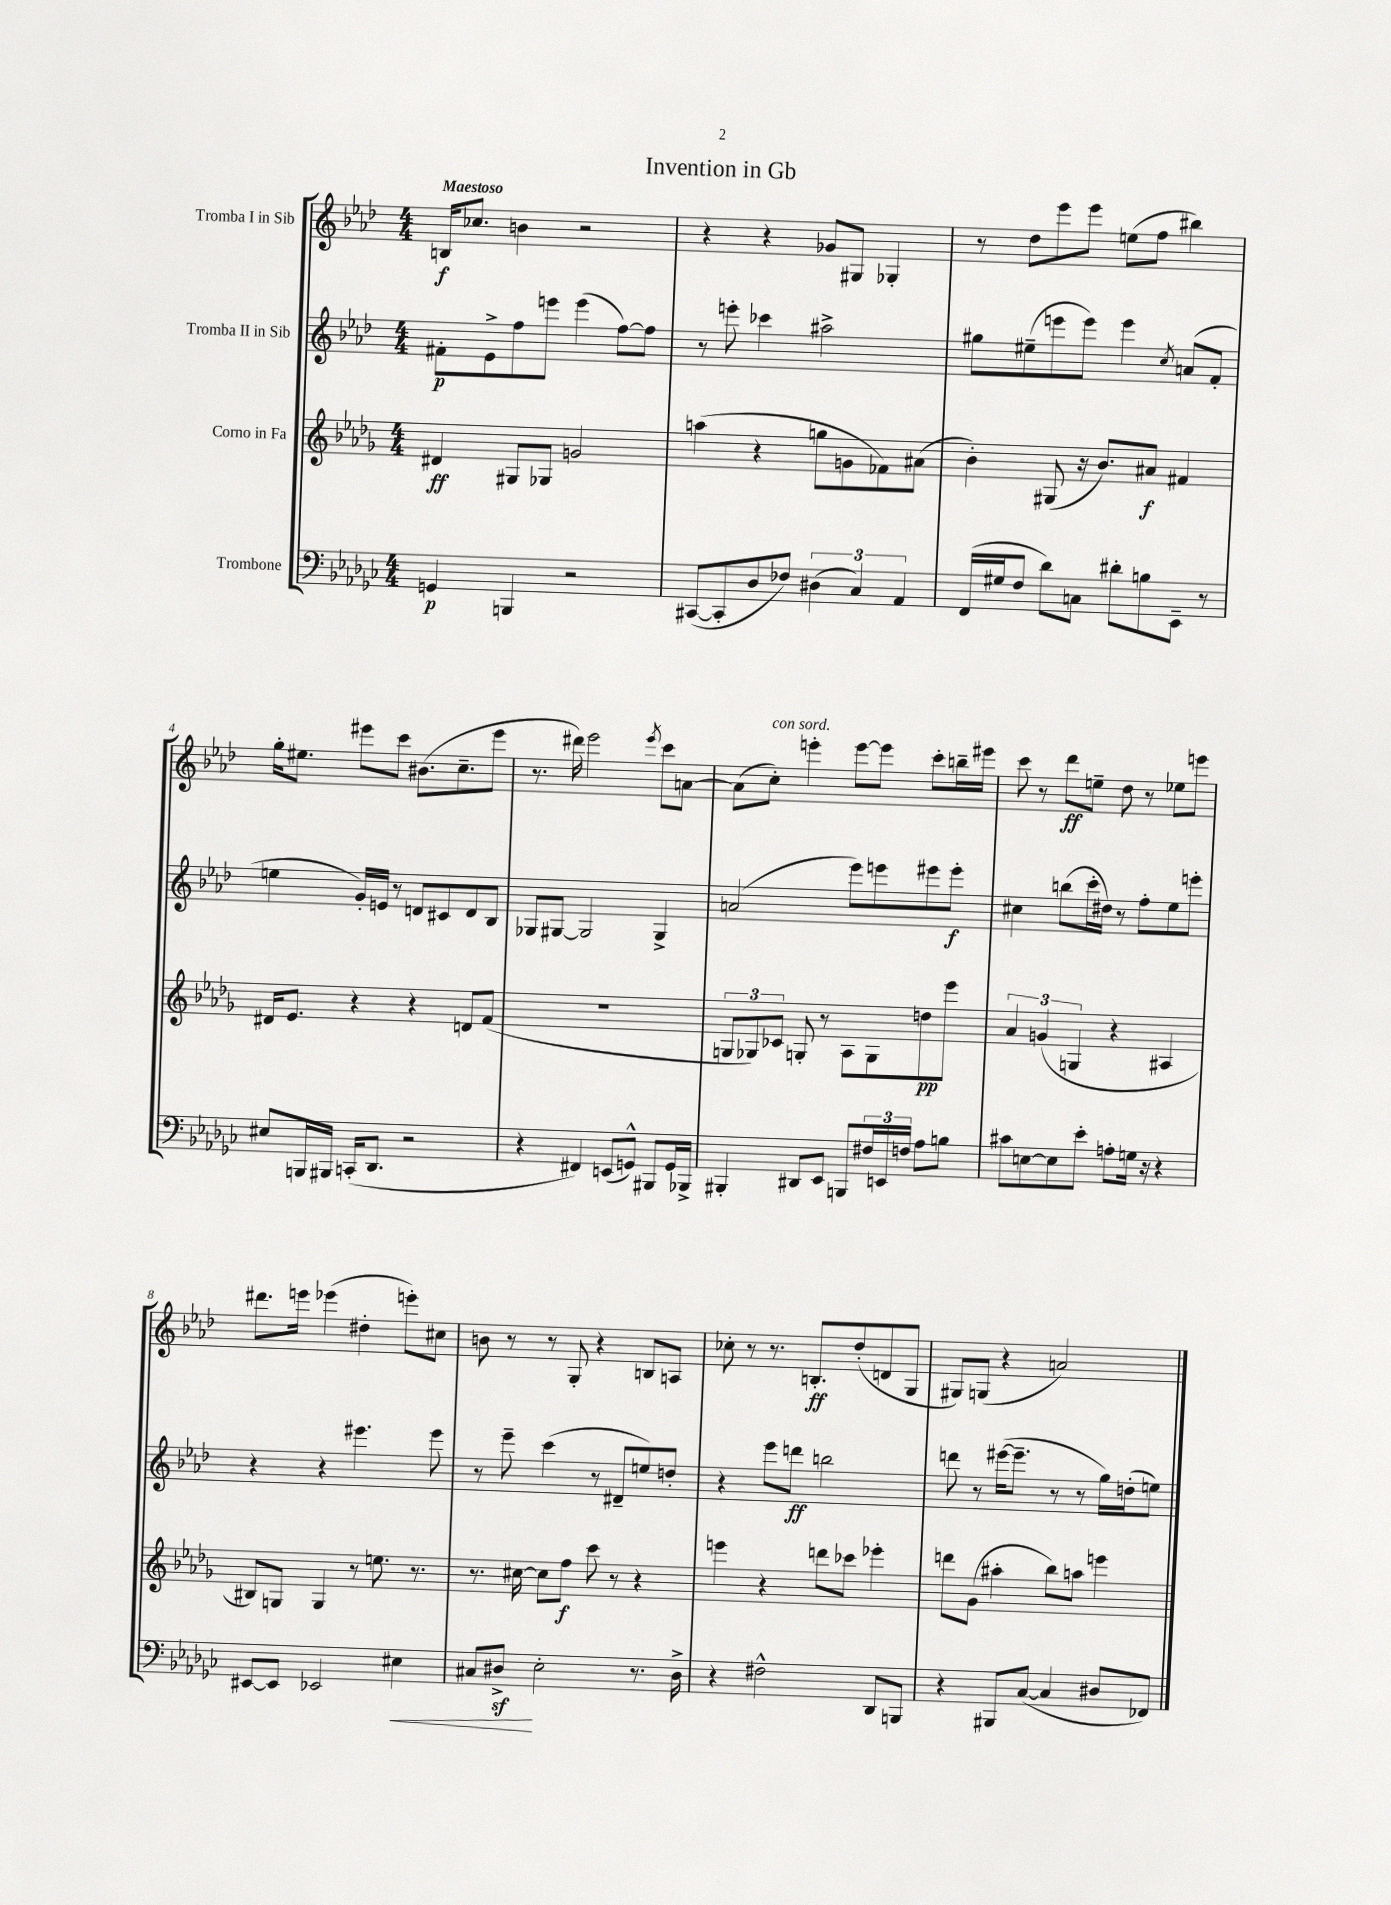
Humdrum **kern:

**kern	**dynam	**kern	**dynam	**kern	**dynam	**kern	**dynam
*part4	*part4	*part3	*part3	*part2	*part2	*part1	*part1
*staff4	*staff4	*staff3	*staff3	*staff2	*staff2	*staff1	*staff1
*I"Trombone	*	*I"Corno in Fa	*	*I"Tromba II in Sib	*	*I"Tromba I in Sib	*
*clefF4	*	*clefG2	*	*clefG2	*	*clefG2	*
*k[b-e-a-d-g-c-]	*	*k[b-e-a-d-g-]	*	*k[b-e-a-d-]	*	*k[b-e-a-d-]	*
*M4/4	*	*M4/4	*	*M4/4	*	*M4/4	*
=1	=1	=1	=1	=1	=1	=1	=1
!	!	!	!	!	!	!LO:TX:a:B:t=Maestoso	!
4GGn/	p	4d#X/	ff	8f#X'\L	p	16Bn/KL	f
.	.	.	.	.	.	8.cc-X/J	.
.	.	.	.	8e-^\	.	.	.
4BBBn/	.	8G#X/L	.	8ff\	.	4bn\	.
.	.	8G-X/J	.	8eeen\J	.	.	.
2r	.	2gn/	.	(4eee\	.	2r	.
.	.	.	.	[8ff\L)	.	.	.
.	.	.	.	8ff\J]	.	.	.
=2	=2	=2	=2	=2	=2	=2	=2
([8CC#X/L	.	(4aan\	.	8r	.	4r	.
8CC#'/]	.	.	.	8eeen'\	.	.	.
8D-/	.	4r	.	4ccc-X\	.	4r	.
8F-X/J)	.	.	.	.	.	.	.
(6D#X\	.	8ggn\L	.	2aa#X^\	.	8g-X/L	.
.	.	8gn\	.	.	.	8G#X/J	.
6C-/)	.	.	.	.	.	.	.
.	.	8f-X\)	.	.	.	4G-X'/	.
6AA-/	.	.	.	.	.	.	.
.	.	(8a#X\J	.	.	.	.	.
=3	=3	=3	=3	=3	=3	=3	=3
(16FF/LL	.	4b-'\)	.	8gg#X\L	.	8r	.
16G#X/J	.	.	.	.	.	.	.
8F/J	.	.	.	(8ee#X~\	.	8dd-\L	.
8d-\L)	.	(8G#X/	.	8eeen\	.	8eee-\	.
8Cn\J	.	16r	.	8eee\J)	.	8eee-\J	.
.	.	8.b-/L)	.	.	.	.	.
8d#X'\L	.	.	.	4eee\	.	(8een\L	.
8Bn\	.	8a#X/J	f	.	.	8ff\J	.
.	.	.	.	8qcc/	.	.	.
8EE-~\J	.	4f#X/	.	(8an/L	.	4bb#X\)	.
8r	.	.	.	8f'/J	.	.	.
!!LO:LB:g=z
=4	=4	=4	=4	=4	=4	=4	=4
8E#X/L	.	16d#X/KL	.	4een\	.	16gg'\KL	.
.	.	8.e-/J	.	.	.	8.ee#X\J	.
16BBBn/L	.	.	.	.	.	.	.
16BBB#X/JJ	.	.	.	.	.	.	.
(16CCn'/KL	.	4r	.	16g'/LL)	.	8eee#X\L	.
8.DD-/J	.	.	.	16en/JJ	.	.	.
.	.	.	.	8r	.	8ccc\J	.
2r	.	4r	.	8dn/L	.	(8.b#X\L	.
.	.	.	.	8c#X/	.	.	.
.	.	.	.	.	.	8.cc~\	.
.	.	8dn/L	.	8d/	.	.	.
.	.	(8f/J	.	8B-/J	.	8eee#\J	.
=5	=5	=5	=5	=5	=5	=5	=5
4r	.	1r	.	8G-X/L	.	8.r	.
.	.	.	.	[8G#X/J	.	.	.
.	.	.	.	.	.	16ddd#X\)	.
4FF#X/)	.	.	.	2G#/]	.	2eee-\	.
(8EEn/L	.	.	.	.	.	.	.
8GGn^^/J)	.	.	.	.	.	.	.
.	.	.	.	.	.	8qeee-/	.
8BBB#X/L	.	.	.	4G#^/	.	8ccc\L	.
16GG/L	.	.	.	.	.	[8an\J	.
16BBB-X^/JJ	.	.	.	.	.	.	.
=6	=6	=6	=6	=6	=6	=6	=6
4BBB#X'/	.	12Gn/L	.	(2an/	.	(8a\L]	.
.	.	12G-X/)	.	.	.	.	.
!	!	!	!	!	!	!LO:TX:a:i:t=con sord.	!
.	.	.	.	.	.	8cc'\J)	.
.	.	12c-X/J	.	.	.	.	.
8DD#X/L	.	8Gn'/	.	.	.	4eeen'\	.
8EE-/J	.	8r	.	.	.	.	.
8BBBn/L	.	8A-\L	.	8eee-\L)	.	[8eee\L	.
24F#X/L	.	8G\	.	8eeen\	.	8eee\J]	.
24EEn/	.	.	.	.	.	.	.
24Fn/JJ	.	.	.	.	.	.	.
8A-\L	.	8ddn\	pp	8eee#X\	.	8ccc'\L	.
8Bn\J	.	8eee-\J	.	8eee#'\J	f	16bbn~\L	.
.	.	.	.	.	.	16eee#X\JJ	.
=7	=7	=7	=7	=7	=7	=7	=7
8c#X\L	.	6a-/	.	4cc#X\	.	8ccc\	.
[8En\	.	.	.	.	.	8r	.
.	.	(6gn/	.	.	.	.	.
8E\]	.	.	.	(8bbn\L	.	8ddd-\L	ff
.	.	6Gn/	.	.	.	.	.
8e-'\J	.	.	.	16ccc'\L	.	8een~\J	.
.	.	.	.	16dd#X\JJ)	.	.	.
8An'\L	.	4r	.	8r	.	8dd-\	.
16Gn\Jk	.	.	.	8ff'\L	.	8r	.
16r	.	.	.	.	.	.	.
4r	.	4A#X/	.	8ee-\	.	8ee-X\L	.
.	.	.	.	8eeen'\J	.	8eeen\J	.
!!LO:LB:g=z
=8	=8	=8	=8	=8	=8	=8	=8
[8EE#X/L	.	8B#X/L)	.	4r	.	8.ddd#X\L	.
8EE#/J]	.	8Gn/J	.	.	.	.	.
.	.	.	.	.	.	16eeen\Jk	.
2EE-X/	.	4G/	.	4r	.	(4eee-X\	.
.	.	8r	.	4.eee#X\	.	4dd#X'\	.
.	.	8.een\	.	.	.	.	.
!	!LO:HP:b	!	!	!	!	!	!
4E#X\	<	.	.	.	.	8eeen'\L)	.
.	.	8.r	.	.	.	.	.
.	.	.	.	8eee#\	.	8cc#X\J	.
=9	=9	=9	=9	=9	=9	=9	=9
8C#X/L	.	8.r	.	8r	.	8bn\	.
8D#Xz^/J	.	.	.	8eee-~\	.	8r	.
.	.	[16cc#X\	.	.	.	.	.
2E-'\	[	8cc#\L]	.	(4ccc\	.	8r	.
.	.	8ff\J	f	.	.	8G'/	.
.	.	8ccc\	.	8r	.	4r	.
.	.	8r	.	8d#X~/L	.	.	.
8.r	.	4r	.	8een/)	.	8Bn/L	.
.	.	.	.	8ddn'/J	.	8An/J	.
16D#^\	.	.	.	.	.	.	.
=10	=10	=10	=10	=10	=10	=10	=10
4r	.	4eeen\	.	4r	.	8cc-X'\	.
.	.	.	.	.	.	8r	.
2F#X^^\	.	4r	.	8eee-\L	.	8.r	.
.	.	.	.	8dddn\J	ff	.	.
.	.	.	.	.	.	8.Bn'/L	ff
.	.	8dddn\L	.	2bbn\	.	.	.
.	.	8ccc-X\J	.	.	.	(8dd-'/	.
8DD-/L	.	4eee-X'\	.	.	.	8dn/	.
8BBBn/J	.	.	.	.	.	8G/J	.
=11	=11	=11	=11	=11	=11	=11	=11
4r	.	8dddn\L	.	8dddn\	.	8G#X/L)	.
.	.	(8g-\J	.	8r	.	(8Gn/J	.
8BBB#X/L	.	4aa#X'\	.	([16eee#X\KL	.	4r	.
.	.	.	.	8.eee#~\J]	.	.	.
([8C-/J	.	.	.	.	.	.	.
4C-/]	.	8bb-\L)	.	8r	.	2an/)	.
.	.	8aan\J	.	8r	.	.	.
8D#X/L	.	4eeen\	.	16gg\LL)	.	.	.
.	.	.	.	(16ddn'\J	.	.	.
8FF-X/J)	.	.	.	8een\J)	.	.	.
==	==	==	==	==	==	==	==
*-	*-	*-	*-	*-	*-	*-	*-
